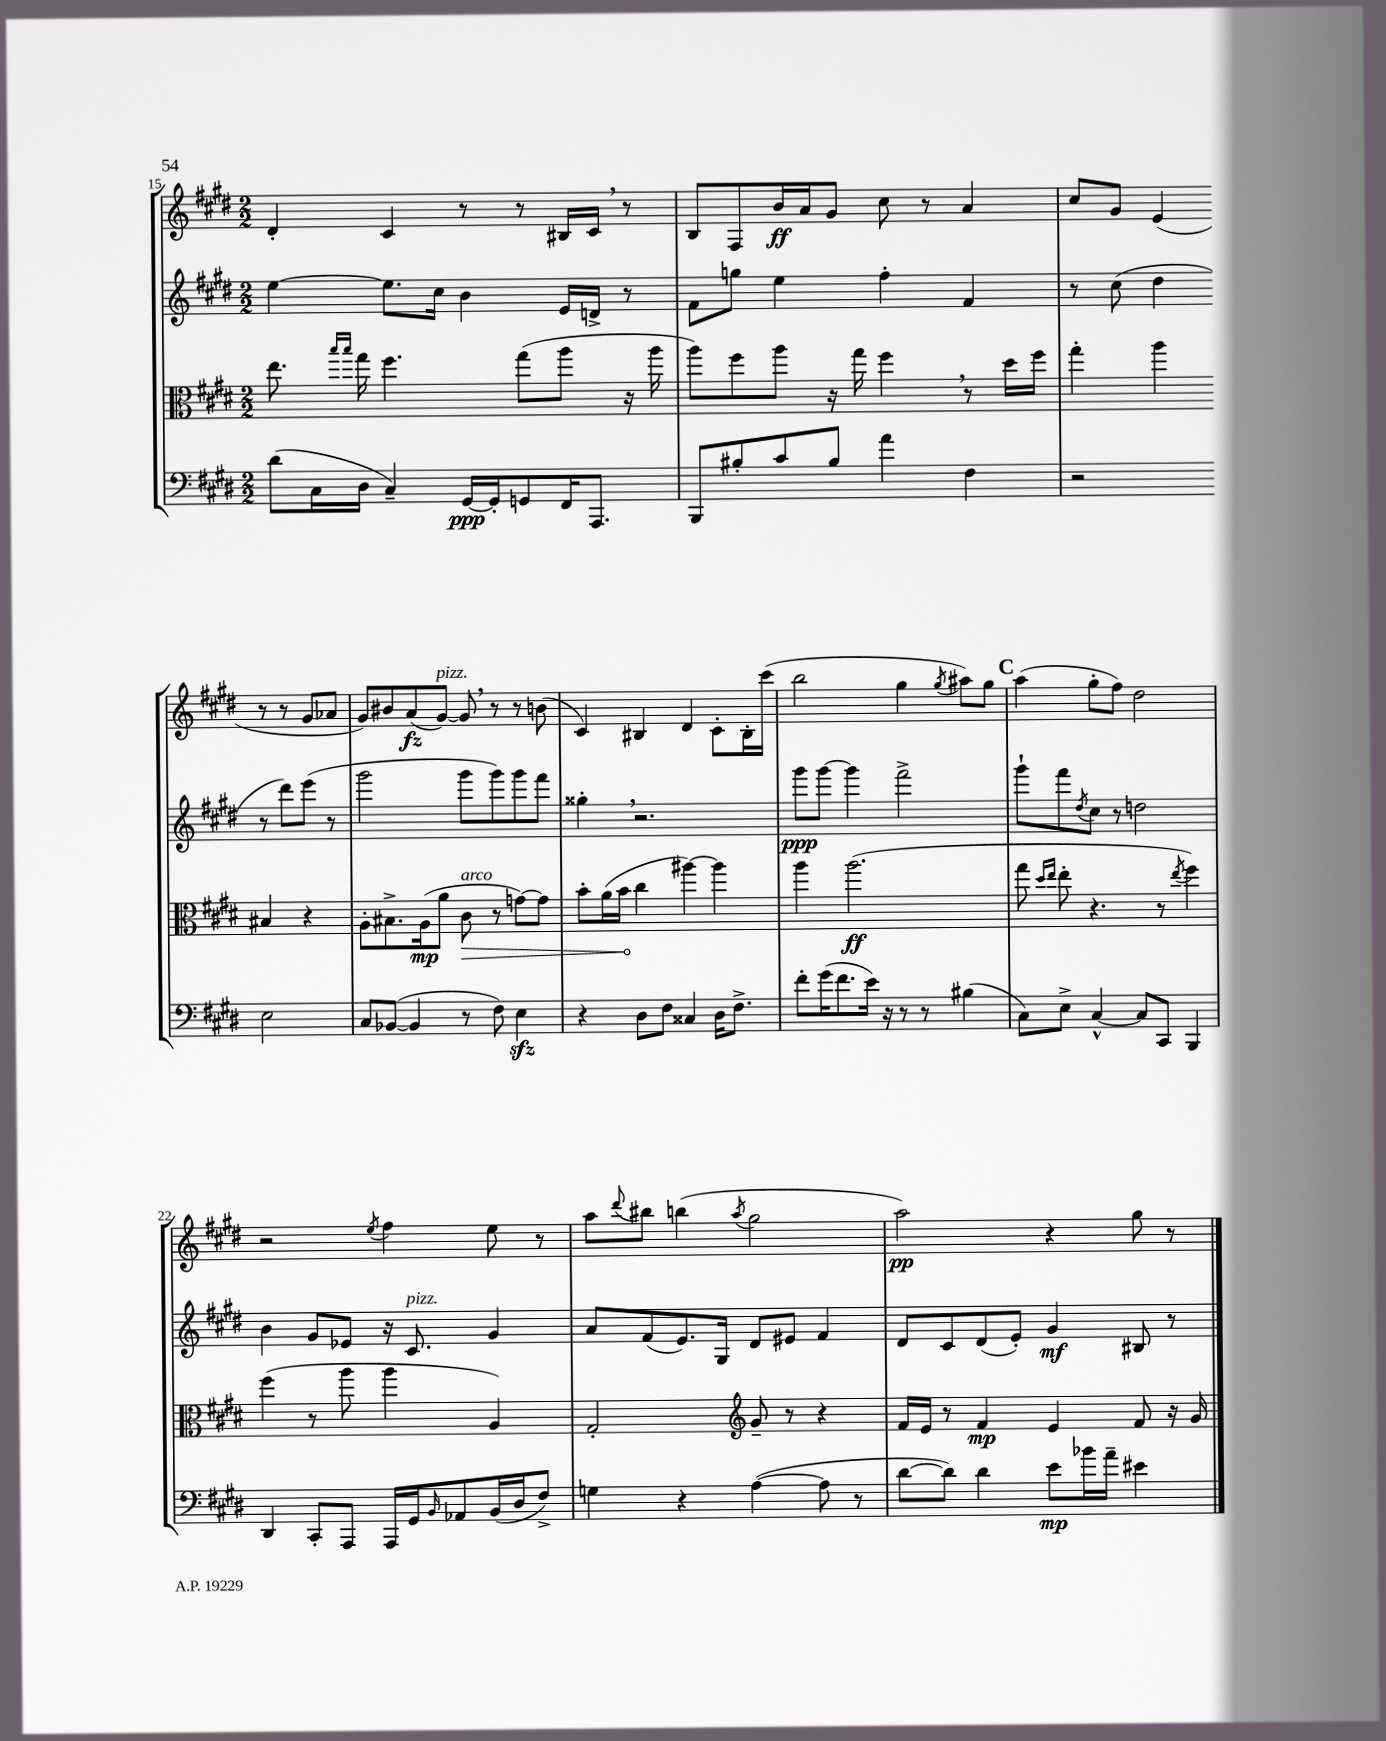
<<
\new StaffGroup <<
\new Staff = "s0" {
    \clef treble \key e \major \numericTimeSignature \time 2/2
    dis'4-. cis'4 r8 r8 bis16 cis'16 \breathe r8 |
    b8 fis8 b'16\ff a'16 gis'8 cis''8 r8 a'4 |
    cis''8 gis'8 e'4( r8 r8 gis'8 aes'8 |
    gis'8) bis'8 a'8\fz( gis'8~^\markup { \italic "pizz." }) gis'8 \breathe r8 r8 b'8( |
    cis'4) bis4 dis'4 cis'8-. bis16-. cis'''16( |
    b''2 gis''4 \acciaccatura { gis''8 } ais''8) gis''8 |
    \mark \markup { \bold "C" } a''4( gis''8-. fis''8) dis''2 |
    r2 \acciaccatura { e''8 } fis''4 e''8 r8 |
    a''8 \appoggiatura { dis'''8 } bis''8 b''4( \acciaccatura { a''8 } gis''2 |
    a''2\pp) r4 gis''8 r8 \bar "|." |
}
\new Staff = "s1" {
    \clef treble \key e \major \numericTimeSignature \time 2/2
    e''4~ e''8. cis''16 b'4 e'16 d'16-> r8 |
    fis'8 g''8 e''4 fis''4-. fis'4 |
    r8 cis''8( dis''4 r8 dis'''8) e'''8( r8 |
    gis'''2 gis'''8 gis'''8) gis'''8 fis'''8 |
    gisis''4-. \breathe r2. |
    gis'''8\ppp gis'''8~ gis'''4 fis'''2-> |
    \mark \markup { \bold "C" } gis'''8-! fis'''8 \acciaccatura { dis''8 } cis''8 r8 d''2 |
    b'4 gis'8 ees'8 r16 cis'8.^\markup { \italic "pizz." } gis'4 |
    a'8 fis'8( e'8.) gis16 dis'8 eis'8 fis'4 |
    dis'8 cis'8 dis'8( e'8-.) gis'4\mf bis8 r8 \bar "|." |
}
\new Staff = "s2" {
    \clef alto \key e \major \numericTimeSignature \time 2/2
    e''8. \grace { b''16 b''16 } gis''16 fis''4. gis''8( a''8 r16 a''16 |
    a''8) fis''8 a''8 r16 gis''16 fis''4 \breathe r8 dis''16 fis''16 |
    gis''4-. a''4 bis4 r4 |
    a8-. bis8.-> a16\mp( a'8 \once \override Hairpin.circled-tip = ##t cis'8\>^\markup { \italic "arco" } r8 g'8~) g'8 |
    b'8-. a'16( b'16\! cis''4 ais''4~) ais''4 |
    a''4 a''2.\ff( |
    \mark \markup { \bold "C" } gis''8 \grace { dis''16 e''16 } e''8-. r4. r8 \acciaccatura { e''8 } fis''4) |
    fis''4( r8 a''8 a''4 a4) |
    gis2-. \clef treble gis'8-- r8 r4 |
    fis'16 e'16 r8 fis'4\mp e'4 fis'8 r16 gis'16 \bar "|." |
}
\new Staff = "s3" {
    \clef bass \key e \major \numericTimeSignature \time 2/2
    dis'8( cis16 dis16 cis4--) gis,16~\ppp gis,16-. g,8 fis,16 a,,8. |
    b,,8 bis8-. cis'8 bis8 a'4 fis4 |
    r2 e2 |
    cis8 bes,8~( bes,4 r8 fis8) e4\sfz |
    r4 dis8 fis8 cisis4 dis16 fis8.-> |
    fis'8-. gis'16( fis'8. e'16) r16 r8 r8 bis4( |
    \mark \markup { \bold "C" } cis8) e8-> cis4~-^ cis8 cis,8 b,,4 |
    dis,4 cis,8-. a,,8 a,,16 gis,16 \grace { b,16 } aes,8 b,16( dis16 fis8->) |
    g4 r4 a4~( a8 r8 |
    dis'8~ dis'8) dis'4 e'8\mp bes'16 a'16-- eis'4 \bar "|." |
}
>>
>>
\layout { \context { \Score currentBarNumber = #15 } }
